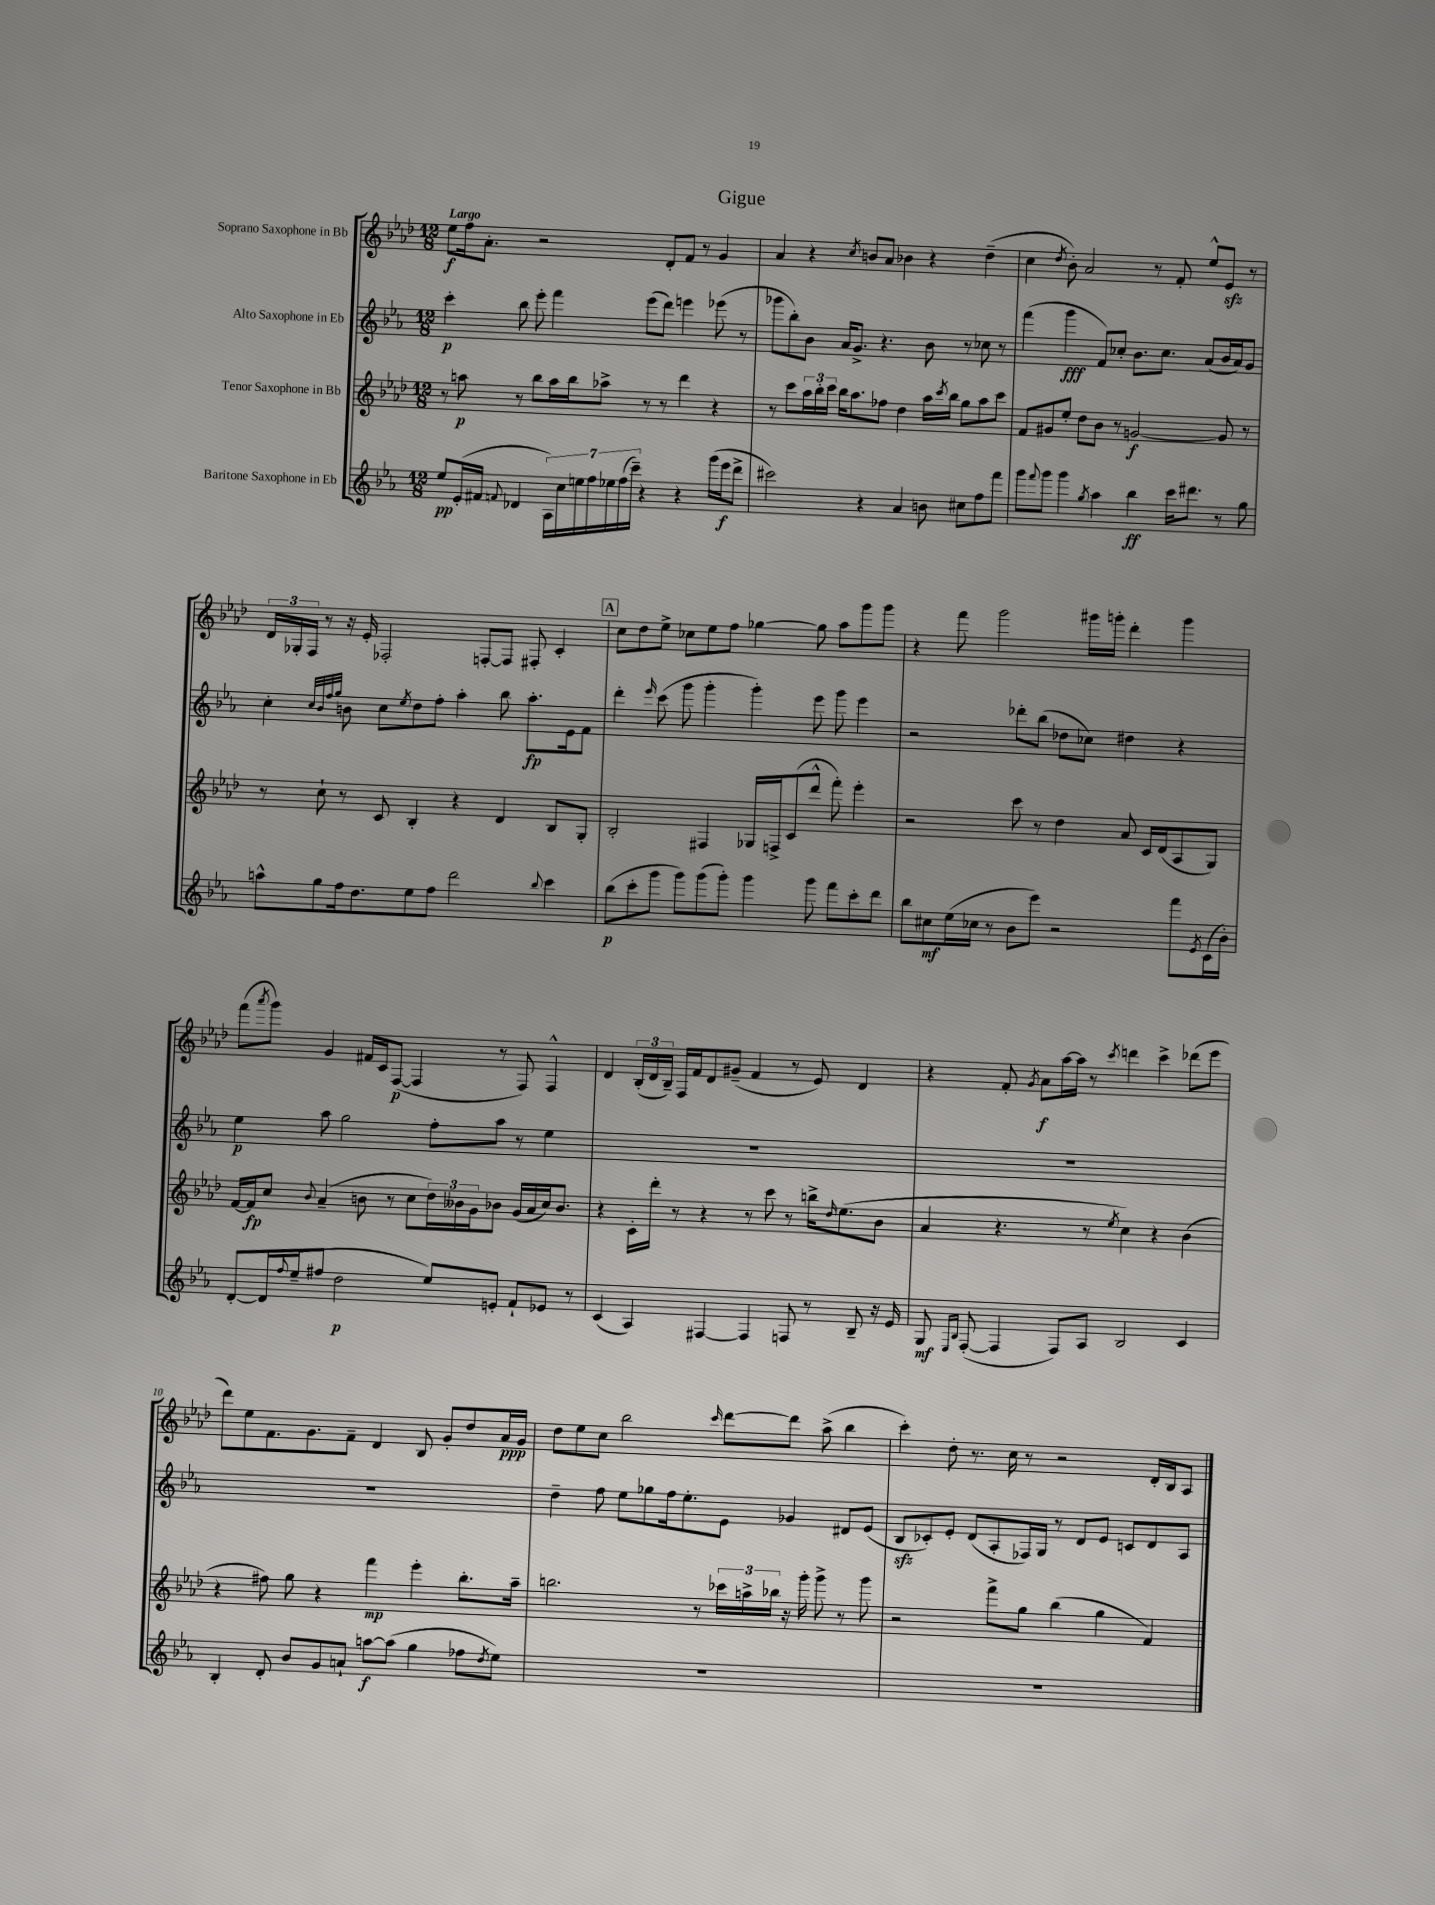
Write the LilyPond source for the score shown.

\header { title = "Gigue" }
<<
\new StaffGroup <<
\new Staff = "s0" \with { instrumentName = "Soprano Saxophone in Bb" } {
    \clef treble \key aes \major \numericTimeSignature \time 12/8 \tempo "Largo"
    ees''8\f f''16 aes'8.-. r2 des'8-. f'8 r8 g'4 |
    aes'4 r4 \acciaccatura { c''8 } b'8 aes'8 bes'4 r4 des''4--( |
    c''4 \acciaccatura { des''8 } bes'8-.) aes'2 r8 f'8-. ees''8-^ ees'8\sfz r8 |
    \tuplet 3/2 { des'16 ges16-. f16 } r8 r16 ees'16-. fes2-. f8~-. f8 fis8-. c'4-. |
    \mark \markup { \box "A" } c''8 des''8 ees''8-> ces''8 ees''8 f''8 ges''4~ ges''8 aes''8 g'''8 g'''8 |
    r4 f'''8 g'''2 gis'''16 g'''16-. des'''4-. g'''4 |
    f'''8( \acciaccatura { aes'''8 } g'''8) g'4 fis'16 c'16 f8~\p( f4 r8 f8) f4-^ |
    des'4 \tuplet 3/2 { bes16-.( des'16 bes16--) } f16 f'16 des'8 gis'8--( f'4 r8 ees'8) des'4 |
    r4 f'8-. \acciaccatura { g'8 } aes'8\f aes''16~ aes''16 r8 \acciaccatura { c'''8 } d'''4 c'''4-> des'''8( ees'''8 |
    des'''8) ees''8 f'8. g'8. f'8-- des'4 bes8 g'8-. des''8 aes'16\ppp g'16 |
    des''8 ees''8 c''8 bes''2 \grace { c'''16 } des'''8~ des'''8 aes''8->( bes''4 |
    c'''4-.) des''8-. r8. c''16 r8 r2 des'16-. bes16 aes8 \bar "|." |
}
\new Staff = "s1" \with { instrumentName = "Alto Saxophone in Eb" } {
    \clef treble \key ees \major \numericTimeSignature \time 12/8
    c'''4-.\p bes''8 ees'''8-. f'''4 ees'''8( d'''8) e'''4 ees'''8( r8 |
    ges'''8 bes''8-.) bes'8 aes'16 g'8.-> r4. bes'8 r8 ces''8 r8 |
    f'''4( g'''4\fff f'8) ces''8-. bes'8. ces''8. aes'8( bes'16 aes'16) g'8 |
    c''4-. \grace { c''32 bes'32 f''32 g''32 } b'8 c''8 \acciaccatura { ees''8 } d''8 f''8-. aes''4-. bes''8 aes''8.-.\fp ees'16 f'8 |
    \mark \markup { \box "A" } d'''4-. \grace { ees'''16 } c'''8( g'''8 g'''4-. g'''4-.) ees'''8 g'''8 ees'''4 |
    r2 des'''8-. bes''8( des''8 ces''8) dis''4 r4 |
    ees''4\p aes''8 g''2 f''8-. aes''8 r8 ees''4 |
    R1. |
    R1. |
    R1. |
    d''4-- f''8 ees''8 ges''8 f''16 ees''8.-. ees'8 ges'4 dis'8 ees'8( |
    bes8\sfz ces'8-.) ees'8-. d'8( aes8-. fes16) g16 r8 d'8 ees'8 c'8 d'8 aes8 \bar "|." |
}
\new Staff = "s2" \with { instrumentName = "Tenor Saxophone in Bb" } {
    \clef treble \key aes \major \numericTimeSignature \time 12/8
    r8 a''8\p r8 bes''8 a''16 bes''16 aes''8-> r8 r8 des'''4 r4 |
    r8 c'''8 \tuplet 3/2 { aes''16 bes''16-. c'''16 } bes''16 aes''8. fes''8 des''4 aes''16 \acciaccatura { c'''8 } bes''16 g''8 aes''8 c'''8 |
    f'8 gis'8 ees''8-. des''8 bes'8 r8 g'2~\f g'8 r8 |
    r8 c''8-! r8 c'8 bes4-. r4 des'4 bes8 g8-. |
    \mark \markup { \box "A" } bes2-. fis4 ges16 f16-> c'8( des'''8-^ f'''8-.) ees'''4-. |
    r2 c'''8 r8 des''4 aes'8 c'16 des'16( aes8 g8) |
    f'16~ f'16\fp c''8 \appoggiatura { bes'8 } aes'4--( b'8 r8 c''8 \tuplet 3/2 { des''16) beses'16 g'16 } bes'8 g'16( aes'16 c''16) bes'8. |
    r4 c'16-. des'''16-. r8 r4 r8 c'''8 r8 b''16-> \grace { des''16 } ees''8.( bes'8 |
    aes'4 r4. r8 \acciaccatura { ees''8 } c''4) r4 bes'4( |
    r4 fis''8) g''8 r4 f'''4\mp ees'''4-. bes''8.-. aes''16-- |
    b''2. r8 \tuplet 3/2 { ces'''16 a''16-> bes''16 } r16 g'''16-. g'''8-> r8 g'''8 |
    r2 f'''8-> g''8 bes''4( g''4 f'4) \bar "|." |
}
\new Staff = "s3" \with { instrumentName = "Baritone Saxophone in Eb" } {
    \clef treble \key ees \major \numericTimeSignature \time 12/8
    ees''8\pp ees'16-.( fis'16 \appoggiatura { f'8 } des'4 \tuplet 7/4 { aes16) c''16 e''16 f''16 ees''16 f''16( c'''16--) } r4 r4 g'''16( ees'''16\f d'''8-> |
    cis'''2) r4 aes'4 b'8 cis''8 f''8 f'''8 |
    g'''8 \appoggiatura { f'''8 } g'''8 g'''4 \acciaccatura { g''8 } aes''4 bes''4\ff c'''16 dis'''8. r8 g''8 |
    a''8-^ g''8 f''16 d''8. ees''8 f''8 d'''2 \appoggiatura { bes''8 } c'''4 |
    \mark \markup { \box "A" } bes''8\p( c'''8-. g'''8 g'''8) g'''8( g'''8-.) g'''4 g'''8 f'''8 c'''8-. d'''8 |
    bes''8 cis''8\mf ees''16( ces''16 r8 bes'8 ees'''8) r2 f'''8 \acciaccatura { ees'8 } c'16( bes'16-.) |
    d'8~-. d'16 \appoggiatura { f''8 } ees''16--( fis''8 d''2\p ees''8) e'8-. f'8-! ees'8 r8 |
    c'4( aes4) fis4~ fis4 f8 r8 bes8-- r16 ees'16 |
    g8\mf \grace { ees16 bes16 } f8~-.( f4 f8) aes8 bes2 c'4 |
    bes4-. d'8-. bes'8 g'8 a'8-! a''8~\f a''8( g''4 fes''8 \acciaccatura { d''8 } ees''8) |
    R1. |
    R1. \bar "|." |
}
>>
>>
\layout { \context { \Score \override BarNumber.break-visibility = ##(#f #t #t) barNumberVisibility = #(every-nth-bar-number-visible 5) } }
